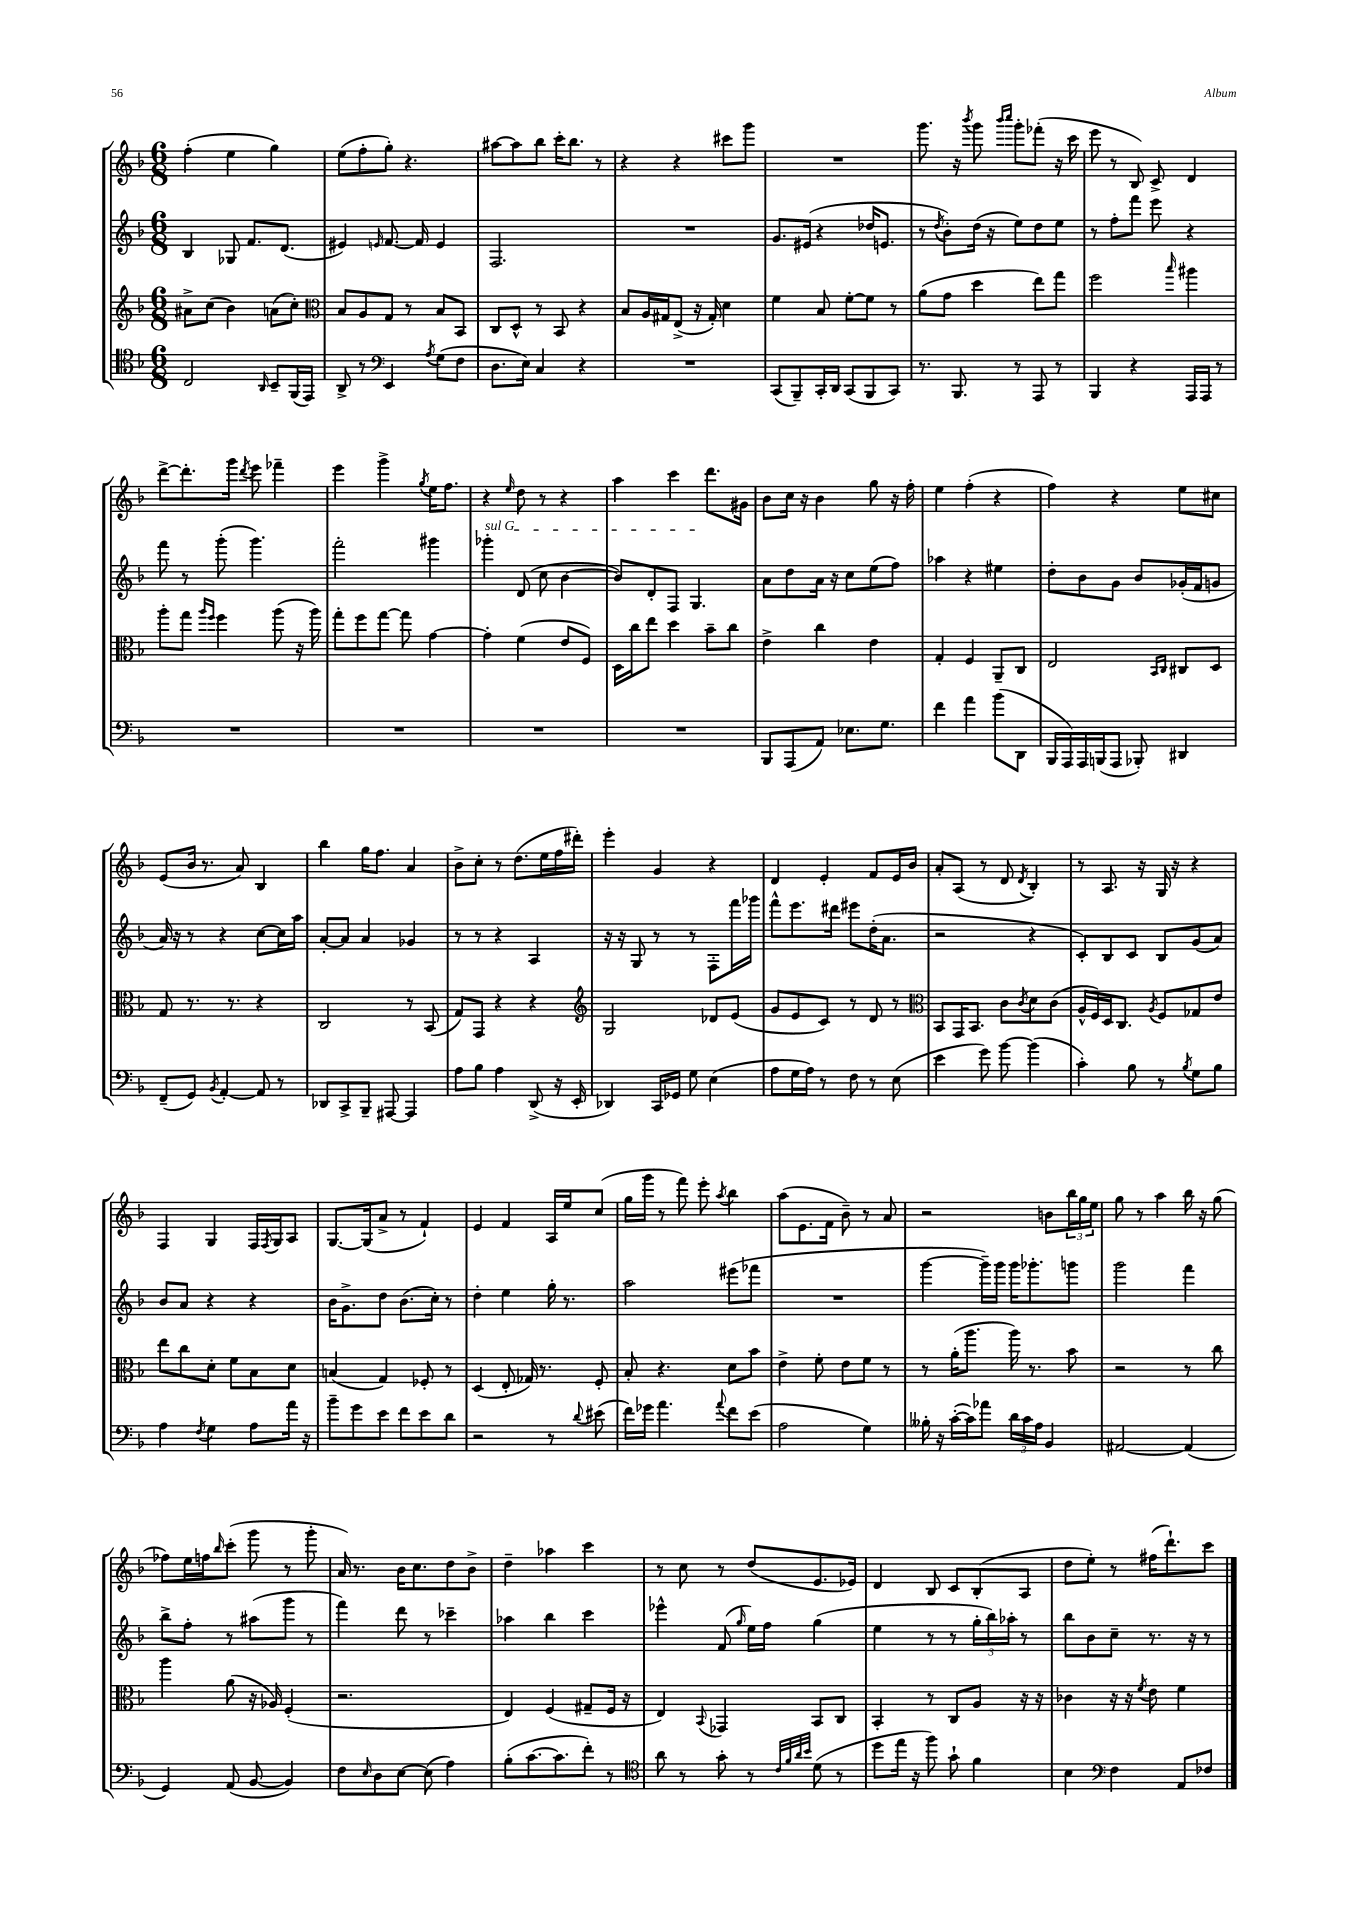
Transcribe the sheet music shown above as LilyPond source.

<<
\new StaffGroup <<
\new Staff = "s0" {
    \clef treble \key f \major \numericTimeSignature \time 6/8
    f''4-.( e''4 g''4) |
    e''8( f''8-. g''8-.) r4. |
    ais''8~ ais''8 bes''8 c'''16-. bes''8. r8 |
    r4 r4 cis'''8 g'''8 |
    R2. |
    g'''8. r16 \acciaccatura { bes'''8 } g'''8 \grace { bes'''16 c''''16 } g'''8-. fes'''8-.( r16 c'''16 |
    e'''8 r8 bes8) c'8-> d'4 |
    d'''8~-> d'''8.-. g'''16 \acciaccatura { d'''8 } e'''8 fes'''4-- |
    e'''4 g'''4-> \acciaccatura { g''8 } e''16 f''8. |
    r4 \grace { e''16 } d''8 r8 r4 |
    a''4 c'''4 d'''8. gis'16 |
    bes'8 c''16 r16 bes'4 g''8 r16 f''16-. |
    e''4 f''4-.( r4 |
    f''4) r4 e''8 cis''8 |
    e'8( bes'16 r8. a'8) bes4 |
    bes''4 g''16 f''8. a'4 |
    bes'8-> c''8-. r8 d''8.( e''16 f''16 dis'''16-.) |
    e'''4-. g'4 r4 |
    d'4 e'4-. f'8 e'16 bes'16 |
    a'8-. a8( r8 d'8 \acciaccatura { d'8 } bes4-.) |
    r8 a8. r16 g16 r16 r4 |
    f4 g4 f16 \acciaccatura { f8 } g16 a8 |
    g8.~ g16( a'8-> r8 f'4-!) |
    e'4 f'4 a16 e''16 c''8( |
    g''16 g'''16 r8 f'''8) e'''8-. \acciaccatura { a''8 } bes''4 |
    a''8( e'8. f'16 bes'8--) r8 a'8 |
    r2 b'8 \tuplet 3/2 { bes''16 g''16 e''16 } |
    g''8 r8 a''4 bes''16 r16 g''8( |
    fes''8) e''16 f''16 \grace { bes''16 } c'''8-.( g'''8 r8 g'''8-. |
    a'16) r8. bes'16 c''8. d''8 bes'8-> |
    d''4-- aes''4 c'''4 |
    r8 c''8 r8 d''8( e'8. ees'16) |
    d'4 bes8 c'8 bes8-.( a8 |
    d''8 e''8-.) r8 fis''16( d'''8.-!) c'''8 \bar "|." |
}
\new Staff = "s1" {
    \clef treble \key f \major \numericTimeSignature \time 6/8
    bes4 ges8 f'8. d'8.( |
    eis'4) \grace { e'16 } f'8.~ f'16 e'4 |
    f2. |
    R2. |
    g'8. eis'16( r4 des''16 e'8. |
    r8 \acciaccatura { d''8 } bes'8-.) d''16( r16 e''8) d''8 e''8 |
    r8 f''8-. f'''8 e'''8 r4 |
    f'''8 r8 g'''8-.( g'''4.) |
    f'''2-. gis'''4 |
    \once \override TextSpanner.bound-details.left.text = \markup { \italic "sul G" } ges'''4-.\startTextSpan d'8( c''8 bes'4~ |
    bes'8) d'8-. f8 g4.\stopTextSpan |
    a'8 d''8 a'16 r16 c''8 e''8( f''8) |
    aes''4 r4 eis''4 |
    d''8-. bes'8 g'8 bes'8 ges'16-.( f'16 g'8 |
    a'16) r16 r8 r4 c''8~ c''16 a''16 |
    a'8~-. a'8 a'4 ges'4 |
    r8 r8 r4 a4 |
    r16 r16 g8 r8 r8 f8-. f'''16 ges'''16 |
    f'''8-^ e'''8. dis'''16 eis'''8 d''16-.( a'8. |
    r2 r4 |
    c'8-.) bes8 c'8 bes8 g'8( a'8) |
    bes'8 a'8 r4 r4 |
    bes'16 g'8.-> d''8 bes'8.( c''16-.) r8 |
    d''4-. e''4 g''16-. r8. |
    a''2 eis'''8( fes'''8 |
    R2. |
    g'''4~ g'''16--) g'''16 g'''16 ges'''8.-. g'''8 |
    g'''2 f'''4 |
    bes''8-> f''8-. r8 ais''8( g'''8 r8 |
    f'''4) d'''8 r8 ces'''4-- |
    aes''4 bes''4 c'''4 |
    ees'''4-^ f'8( \grace { g''16 } e''16) f''16 g''4( |
    e''4 r8 r8 \tuplet 3/2 { g''16-. bes''16) aes''16-. } r8 |
    bes''8 bes'8 c''8-- r8. r16 r8 \bar "|." |
}
\new Staff = "s2" {
    \clef treble \key f \major \numericTimeSignature \time 6/8
    ais'8-> c''8( bes'4) a'8( c''8-.) |
    \clef alto bes8 a8 g8 r8 bes8 bes,8 |
    c8 d8-^ r8 bes,8 r4 |
    bes8 a16 gis16 e8->( r16 gis16-.) d'4 |
    f'4 bes8 f'8~-. f'8 r8 |
    a'8( g'8 d''4 e''8) g''8 |
    f''2 \grace { bes''16 } ais''4 |
    a''8-. g''8 \grace { a''16 f''16 } f''4 a''8( r16 a''16) |
    g''8-. f''8 g''8~ g''8 g'4~ |
    g'4-. f'4( e'8 f8) |
    d16 c''16 e''8 d''4 bes'8-- c''8 |
    e'4-> c''4 e'4 |
    g4-. f4 a,8-- c8 |
    e2 \grace { bes,16 c16 } cis8 d8 |
    g8 r8. r8. r4 |
    c2 r8 bes,8( |
    g8) g,8 r4 r4 |
    \clef treble g2 des'8 e'8( |
    g'8 e'8 c'8) r8 d'8 r8 |
    \clef alto bes,8 g,16 bes,8. c'8 \acciaccatura { c'8 } d'8 c'8( |
    a16-^ f16) d16 c8. \acciaccatura { a8 } f8 ges8 e'8 |
    e''8 c''8 d'8-. f'8 bes8 d'8 |
    b4( g4) fes8-. r8 |
    d4( e8-. ges16) r8. f8-. |
    bes8-. r4. d'8 bes'8 |
    e'4-> f'8-. e'8 f'8 r8 |
    r8 a'16-.( a''8. a''16) r8. bes'8 |
    r2 r8 c''8 |
    a''4 a'8( r16 aes16) f4-.( |
    r2. |
    e4) f4( gis8-- f16 r16 |
    e4) \appoggiatura { bes,8 } ges,4 bes,8 c8 |
    bes,4-. r8 c8 a8 r16 r16 |
    ces'4 r16 r16 \acciaccatura { f'8 } e'8 f'4 \bar "|." |
}
\new Staff = "s3" {
    \clef tenor \key f \major \numericTimeSignature \time 6/8
    c2 \grace { a,16 } bes,8-- f,16( e,16) |
    a,8-> r8 \clef bass e,4 \acciaccatura { a8 } g8( f8 |
    d8. e16) c4 r4 |
    R2. |
    c,8( bes,,8--) c,16-. d,16 c,8( bes,,8 c,8) |
    r8. bes,,8. r8 a,,8 r8 |
    bes,,4 r4 a,,16 a,,16 r8 |
    R2. |
    R2. |
    R2. |
    R2. |
    bes,,8 a,,8( a,8) ees8. g8. |
    f'4 a'4 bes'8( d,8 |
    bes,,16 a,,16) a,,16 b,,16( a,,8 bes,,8-.) dis,4 |
    f,8--( g,8) \acciaccatura { bes,8 } a,4~-. a,8 r8 |
    des,8 c,8-> bes,,8-- ais,,8~ ais,,4 |
    a8 bes8 a4 d,8->( r16 e,16-. |
    des,4) c,16 ges,16 g8 e4( |
    a8 g16 a16) r8 f8 r8 e8( |
    e'4 g'8) bes'8~ bes'4( |
    c'4-.) bes8 r8 \acciaccatura { bes8 } g8 bes8 |
    a4 \acciaccatura { f8 } g4 a8 a'16 r16 |
    bes'8-- g'8 e'8 f'8 e'8 d'8 |
    r2 r8 \appoggiatura { d'8 } eis'8( |
    f'16) ges'16 a'4. \appoggiatura { a'8 } f'8 e'8( |
    a2 g4) |
    beses16-. r16 c'16~-.( c'16) aes'8 \tuplet 3/2 { d'16 c'16 a16 } bes,4 |
    ais,2~ ais,4( |
    g,4) a,8( bes,8~ bes,4) |
    f8 \grace { e16 } d8 e8~ e8( a4) |
    bes8-.( c'8.~ c'8. f'8-.) r8 |
    \clef tenor a'8 r8 g'8-. r8 \grace { c'32 f'32 a'32 bes'32 } d'8( r8 |
    d''8 e''16 r16 f''8) g'8-! f'4 |
    bes4 \clef bass f4 a,8 fes8 \bar "|." |
}
>>
>>
\layout { \context { \Score \remove "Bar_number_engraver" } }
